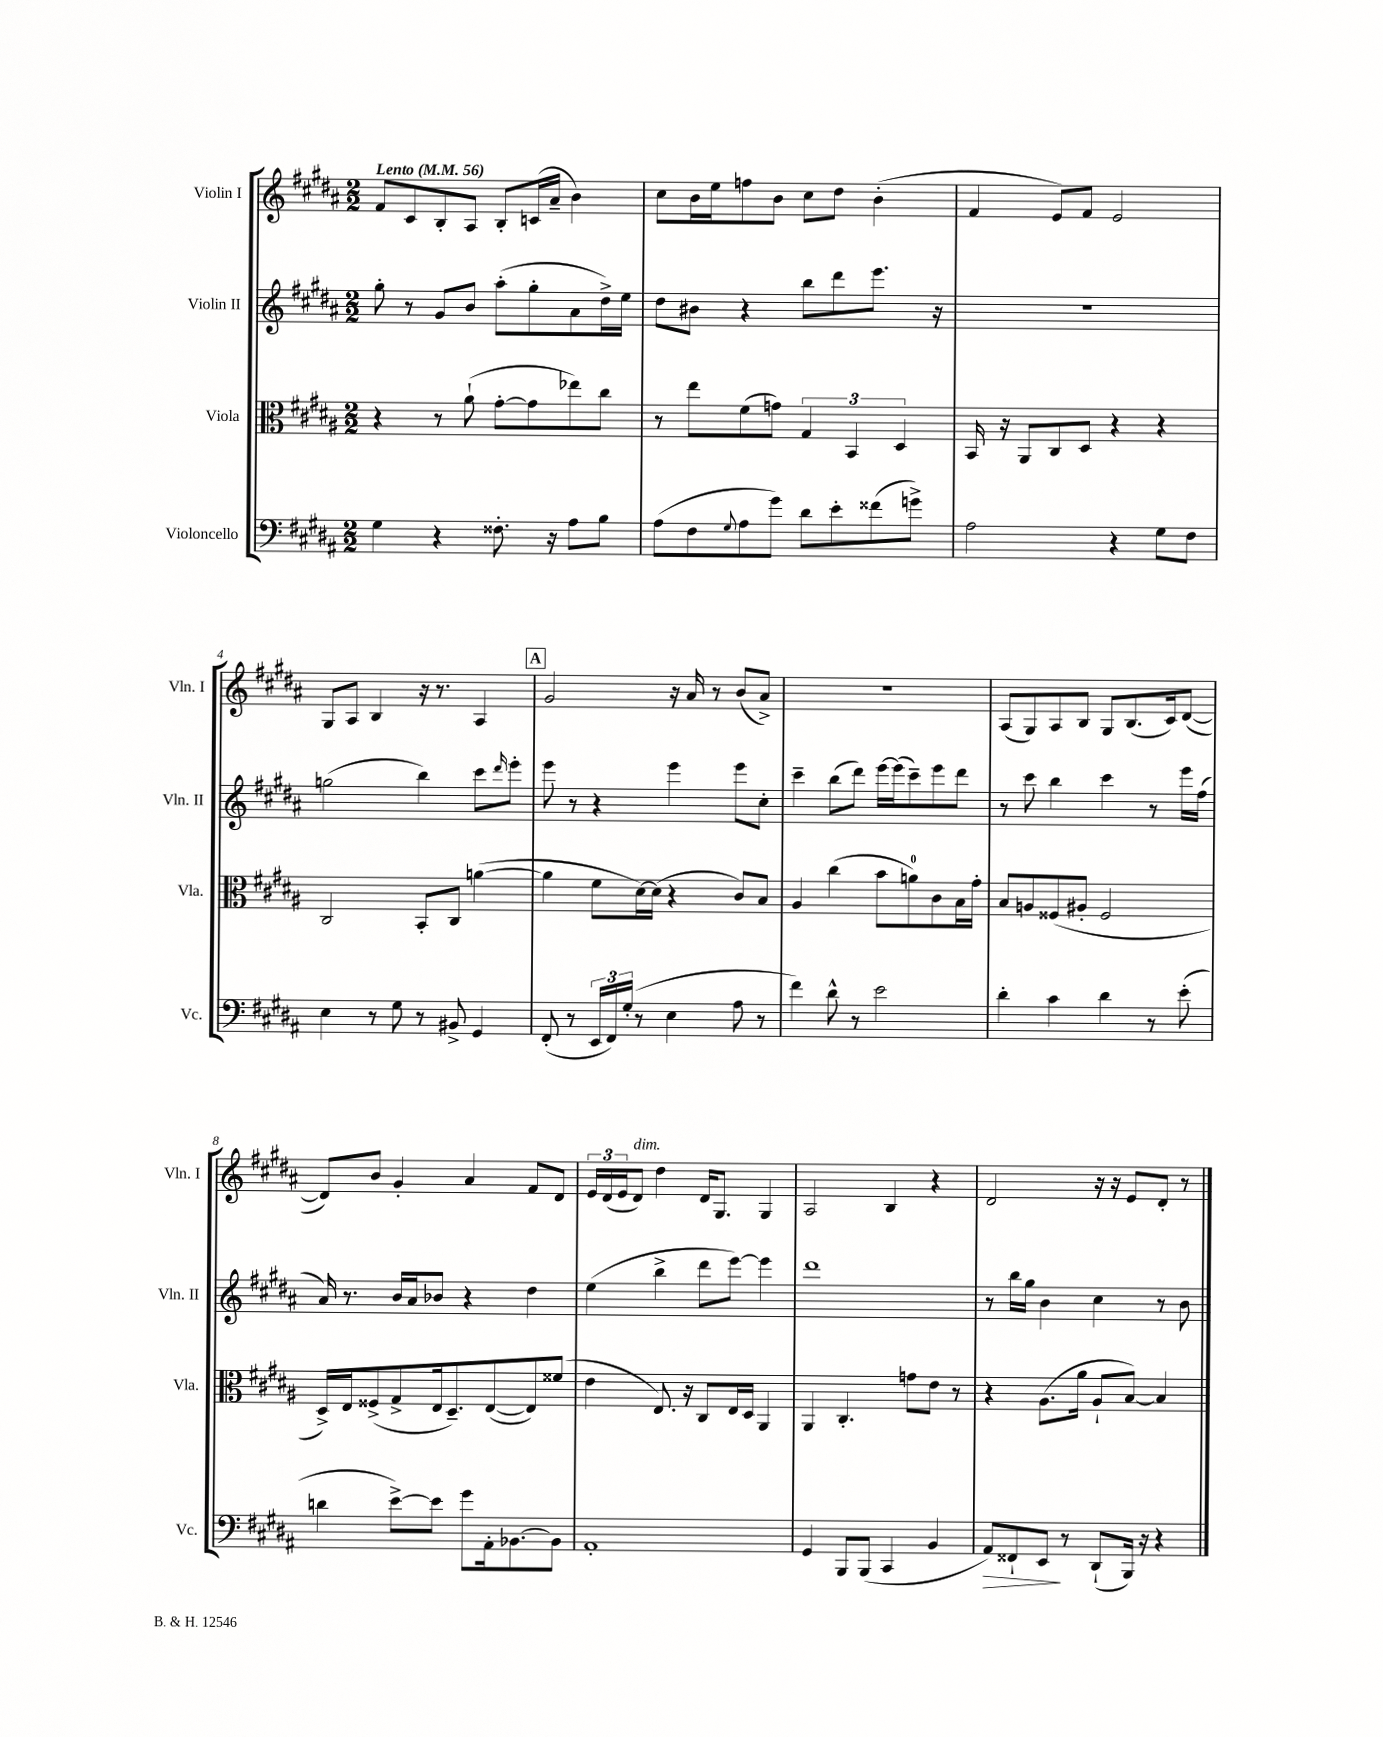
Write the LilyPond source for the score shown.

<<
\new StaffGroup <<
\new Staff = "s0" \with { instrumentName = "Violin I" shortInstrumentName = "Vln. I" } {
    \clef treble \key b \major \numericTimeSignature \time 2/2 \tempo "Lento" 4 = 56
    fis'8 cis'8 b8-. ais8 b8-. c'16( ais'16-- b'4) |
    cis''8 b'16 e''16 f''8 b'8 cis''8 dis''8 b'4-.( |
    fis'4 e'8) fis'8 e'2 |
    gis8 ais8 b4 r16 r8. ais4 |
    \mark \markup { \box "A" } gis'2 r16 ais'16 r8 b'8( ais'8->) |
    R1 |
    ais8( gis8) ais8 b8 gis8 b8.( cis'16) dis'8~( |
    dis'8) b'8 gis'4-. ais'4 fis'8 dis'8 |
    \tuplet 3/2 { e'16 dis'16( e'16 } dis'8^\markup { \italic "dim." }) dis''4 dis'16 gis8. gis4 |
    ais2 b4 r4 |
    dis'2 r16 r16 e'8 dis'8-. r8 \bar "|." |
}
\new Staff = "s1" \with { instrumentName = "Violin II" shortInstrumentName = "Vln. II" } {
    \clef treble \key b \major \numericTimeSignature \time 2/2
    gis''8-. r8 gis'8 b'8 ais''8-.( gis''8-. ais'8 dis''16->) e''16 |
    dis''8 bis'8 r4 b''8 dis'''8 e'''8. r16 |
    R1 |
    g''2( b''4) cis'''8 \grace { dis'''16 } e'''8-. |
    \mark \markup { \box "A" } e'''8 r8 r4 e'''4 e'''8 cis''8-. |
    cis'''4-- b''8( dis'''8) e'''16~ e'''16( cis'''8--) e'''8 dis'''8 |
    r8 cis'''8 b''4 cis'''4 r8 e'''16 fis''16( |
    ais'16) r8. b'16 ais'16 bes'8 r4 dis''4 |
    e''4( b''4-> dis'''8 e'''8~) e'''4 |
    dis'''1 |
    r8 b''16 gis''16 b'4 cis''4 r8 b'8 \bar "|." |
}
\new Staff = "s2" \with { instrumentName = "Viola" shortInstrumentName = "Vla." } {
    \clef alto \key b \major \numericTimeSignature \time 2/2
    r4 r8 ais'8-!( gis'8~-. gis'8 ees''8) cis''8 |
    r8 e''8 fis'8( g'8) \tuplet 3/2 { gis4 b,4 dis4 } |
    b,16 r16 ais,8 cis8 dis8 r4 r4 |
    cis2 b,8-. cis8 a'4~( |
    \mark \markup { \box "A" } a'4 fis'8 dis'16~) dis'16( r4 cis'8) b8 |
    ais4 cis''4( b'8 a'8-0) cis'8 b16 gis'16-. |
    b8 a8 fisis8( ais8-. fisis2 |
    dis16->) e16 fisis8->( gis8-> e16 dis8.--) e8~( e8) fisis'8( |
    e'4 e8.) r16 cis8 e16 dis16 ais,4 |
    ais,4 cis4.-. g'8 e'8 r8 |
    r4 ais8.( ais'16 ais8-! b8~) b4 \bar "|." |
}
\new Staff = "s3" \with { instrumentName = "Violoncello" shortInstrumentName = "Vc." } {
    \clef bass \key b \major \numericTimeSignature \time 2/2
    gis4 r4 fisis8.-. r16 ais8 b8 |
    ais8( fis8 \appoggiatura { gis8 } ais8 gis'8) dis'8 e'8-. fisis'8( g'8->) |
    ais2 r4 gis8 fis8 |
    e4 r8 gis8 r8 bis,8-> gis,4 |
    \mark \markup { \box "A" } fis,8-.( r8 \tuplet 3/2 { e,16 fis,16) gis16-.( } r8 e4 ais8 r8 |
    fis'4) dis'8-^ r8 e'2 |
    dis'4-. cis'4 dis'4 r8 e'8-.( |
    d'4 e'8~->) e'8 gis'8 ais,16-. bes,8.~ bes,8 |
    ais,1-. |
    gis,4 b,,8 b,,8( cis,4 b,4 |
    ais,8\>) fisis,8-! e,8\! r8 dis,8-!( b,,16) r16 r4 \bar "|." |
}
>>
>>
